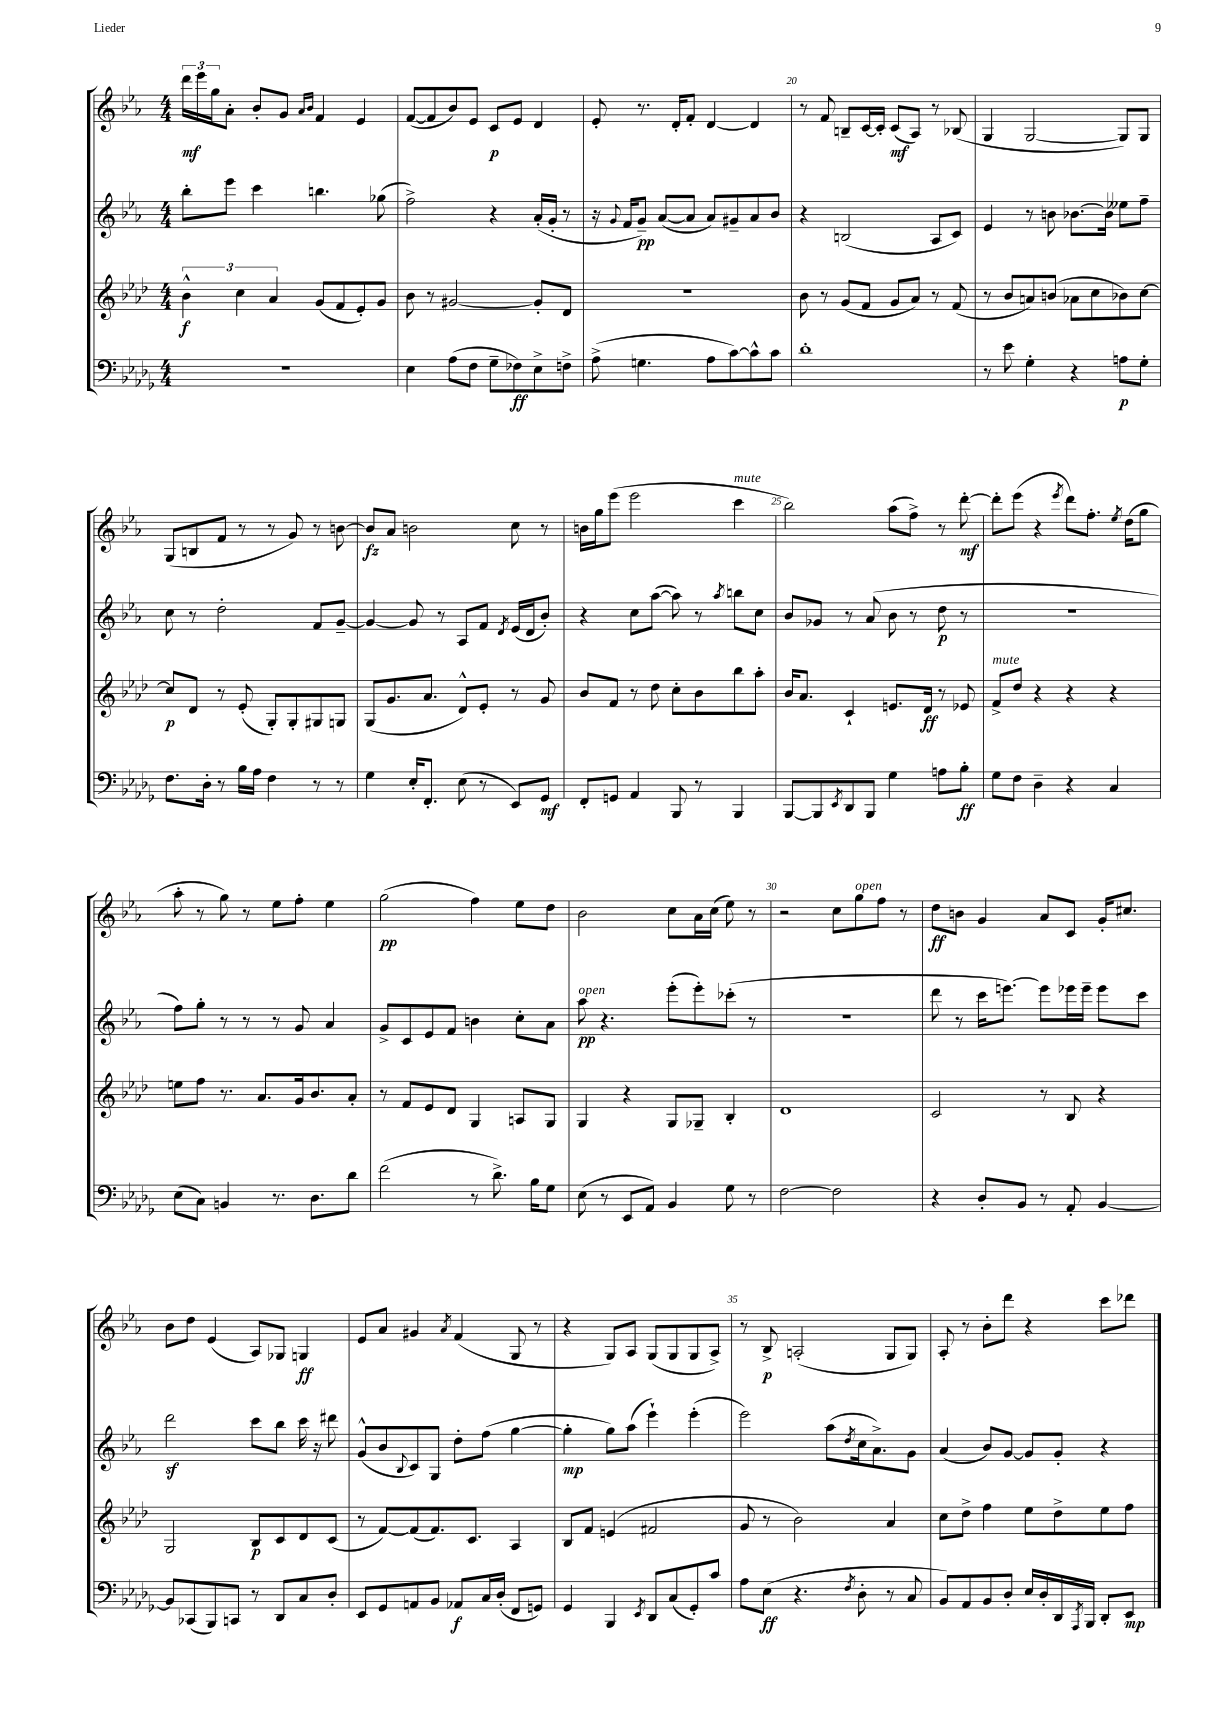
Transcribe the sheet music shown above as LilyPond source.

<<
\new StaffGroup <<
\new Staff = "s0" {
    \clef treble \key ees \major \numericTimeSignature \time 4/4
    \tuplet 3/2 { d'''16\mf ees'''16 g''16 } aes'8-. bes'8-. g'8 \grace { aes'16 bes'16 } f'4 ees'4 |
    f'8~( f'8 bes'8) ees'8 c'8\p ees'8 d'4 |
    ees'8-. r8. d'16-. f'8-. d'4~ d'4 |
    r8 f'8 b8-- c'16~ c'16-. c'8\mf( aes8) r8 bes8( |
    g4 g2~ g8) g8 |
    g8( b8 f'8 r8 r8 g'8) r8 b'8~ |
    b'8\fz aes'8 b'2 c''8 r8 |
    b'16 g''16 ees'''8( ees'''2 c'''4^\markup { \italic "mute" } |
    bes''2) aes''8( f''8->) r8 d'''8~-.\mf |
    d'''8-. ees'''8( r4 \acciaccatura { ees'''8 } d'''8) f''8.-. \acciaccatura { ees''8 } d''16( g''8 |
    aes''8-. r8 g''8) r8 ees''8 f''8-. ees''4 |
    g''2\pp( f''4) ees''8 d''8 |
    bes'2 c''8 aes'16 c''16( ees''8) r8 |
    r2 c''8 g''8^\markup { \italic "open" } f''8 r8 |
    d''8\ff b'8 g'4 aes'8 c'8 g'16-. cis''8. |
    bes'8 d''8 ees'4( aes8) ges8 g4\ff |
    ees'8 aes'8 gis'4 \acciaccatura { aes'8 } f'4( g8 r8 |
    r4 g8) aes8 g8( g8 g8 aes8->) |
    r8 bes8->\p a2-.( g8 g8) |
    aes8-. r8 bes'8-. d'''8 r4 c'''8 des'''8 \bar "|." |
}
\new Staff = "s1" {
    \clef treble \key ees \major \numericTimeSignature \time 4/4
    bes''8-. ees'''8 c'''4 b''4. ges''8( |
    f''2->) r4 aes'16-.( g'16-. r8 |
    r16 \appoggiatura { g'8 } f'16 g'8--\pp) aes'8~( aes'8 aes'8) gis'8-- aes'8 bes'8 |
    r4 b2( aes8 c'8) |
    ees'4 r8 b'8 bes'8.~ bes'16 eeses''8 f''8-- |
    c''8 r8 d''2-. f'8 g'8~-- |
    g'4~ g'8 r8 aes8 f'8 \acciaccatura { d'8 } ees'16( d'16 bes'8-.) |
    r4 c''8 aes''8~( aes''8) r8 \acciaccatura { aes''8 } b''8 c''8 |
    bes'8 ges'8 r8 aes'8( bes'8 r8 d''8\p r8 |
    R1 |
    f''8) g''8-. r8 r8 r8 g'8 aes'4 |
    g'8-> c'8 ees'8 f'8 b'4 c''8-. aes'8 |
    aes''8\pp^\markup { \italic "open" } r4. ees'''8-.( ees'''8-.) ces'''8-.( r8 |
    R1 |
    d'''8 r8 c'''16 e'''8.~) e'''8 ees'''16 ees'''16-- ees'''8 c'''8 |
    d'''2\sf c'''8 bes''8 c'''16 r16 dis'''8 |
    g'8-^( bes'8 \appoggiatura { bes8 } c'8) g8 d''8-. f''8( g''4~ |
    g''4-.\mp g''8) aes''8( ees'''4-!) ees'''4-.( |
    ees'''2) aes''8( \acciaccatura { d''8 } c''16 aes'8.->) g'8 |
    aes'4( bes'8) g'8~ g'8 g'8-. r4 \bar "|." |
}
\new Staff = "s2" {
    \clef treble \key aes \major \numericTimeSignature \time 4/4
    \tuplet 3/2 { bes'4-^\f c''4 aes'4 } g'8( f'8 ees'8-.) g'8 |
    bes'8 r8 gis'2~ gis'8-. des'8 |
    R1 |
    bes'8 r8 g'8( f'8 g'8 aes'8) r8 f'8( |
    r8 bes'8 a'8) b'8( aes'8 c''8 bes'8) c''8~ |
    c''8\p des'8 r8 ees'8-.( g8-.) g8-. gis8 g8 |
    g8( g'8. aes'8. des'8-^) ees'8-. r8 g'8 |
    bes'8 f'8 r8 des''8 c''8-. bes'8 bes''8 aes''8-. |
    bes'16 aes'8. c'4-! e'8. des'16\ff r8 ees'8 |
    f'8->^\markup { \italic "mute" } des''8 r4 r4 r4 |
    e''8 f''8 r8. aes'8. g'16 bes'8. aes'8-. |
    r8 f'8 ees'8 des'8 g4 a8 g8 |
    g4 r4 g8 ges8-- bes4-. |
    des'1 |
    c'2 r8 bes8 r4 |
    g2 bes8\p c'8 des'8 c'8( |
    r8 f'8~) f'8( f'8.) c'8. aes4 |
    bes8 f'8 e'4( fis'2 |
    g'8 r8 bes'2) aes'4 |
    c''8 des''8-> f''4 ees''8 des''8-> ees''8 f''8 \bar "|." |
}
\new Staff = "s3" {
    \clef bass \key des \major \numericTimeSignature \time 4/4
    r1 |
    ees4 aes8( f8 ges8-- fes8\ff) ees8-> f8-> |
    aes8->( g4. aes8 c'8~) c'8-^ c'8 |
    des'1-. |
    r8 ees'8 ges4-. r4 a8\p ges8-. |
    f8. des16-. r8 bes16 aes16 f4 r8 r8 |
    ges4 ees16-. f,8.-. ees8( r8 ees,8) ges,8\mf |
    f,8-. g,8 aes,4 bes,,8 r8 bes,,4 |
    bes,,8~ bes,,8 \acciaccatura { ees,8 } des,8 bes,,8 ges4 a8 bes8-.\ff |
    ges8 f8 des4-- r4 c4 |
    ees8( c8) b,4 r8. des8. des'8 |
    f'2( r8 des'8.->) bes16 ges8 |
    ees8( r8 ees,8 aes,8) bes,4 ges8 r8 |
    f2~ f2 |
    r4 des8-. bes,8 r8 aes,8-. bes,4~ |
    bes,8 ces,8( bes,,8) c,8 r8 des,8 c8 des8-. |
    ees,8 ges,8 a,8 bes,8 aes,8\f c16 des16-.( f,8 g,8) |
    ges,4 bes,,4 \acciaccatura { ees,8 } des,8 c8( ges,8-.) c'8 |
    aes8 ees8\ff( r4. \acciaccatura { f8 } des8-. r8 c8 |
    bes,8) aes,8 bes,8 des8-. ees16 des16-. des,16 \acciaccatura { aes,,8 } bes,,16 des,8-. ees,8\mp \bar "|." |
}
>>
>>
\layout { \context { \Score currentBarNumber = #17 \override BarNumber.break-visibility = ##(#f #t #t) barNumberVisibility = #(every-nth-bar-number-visible 5) } }
